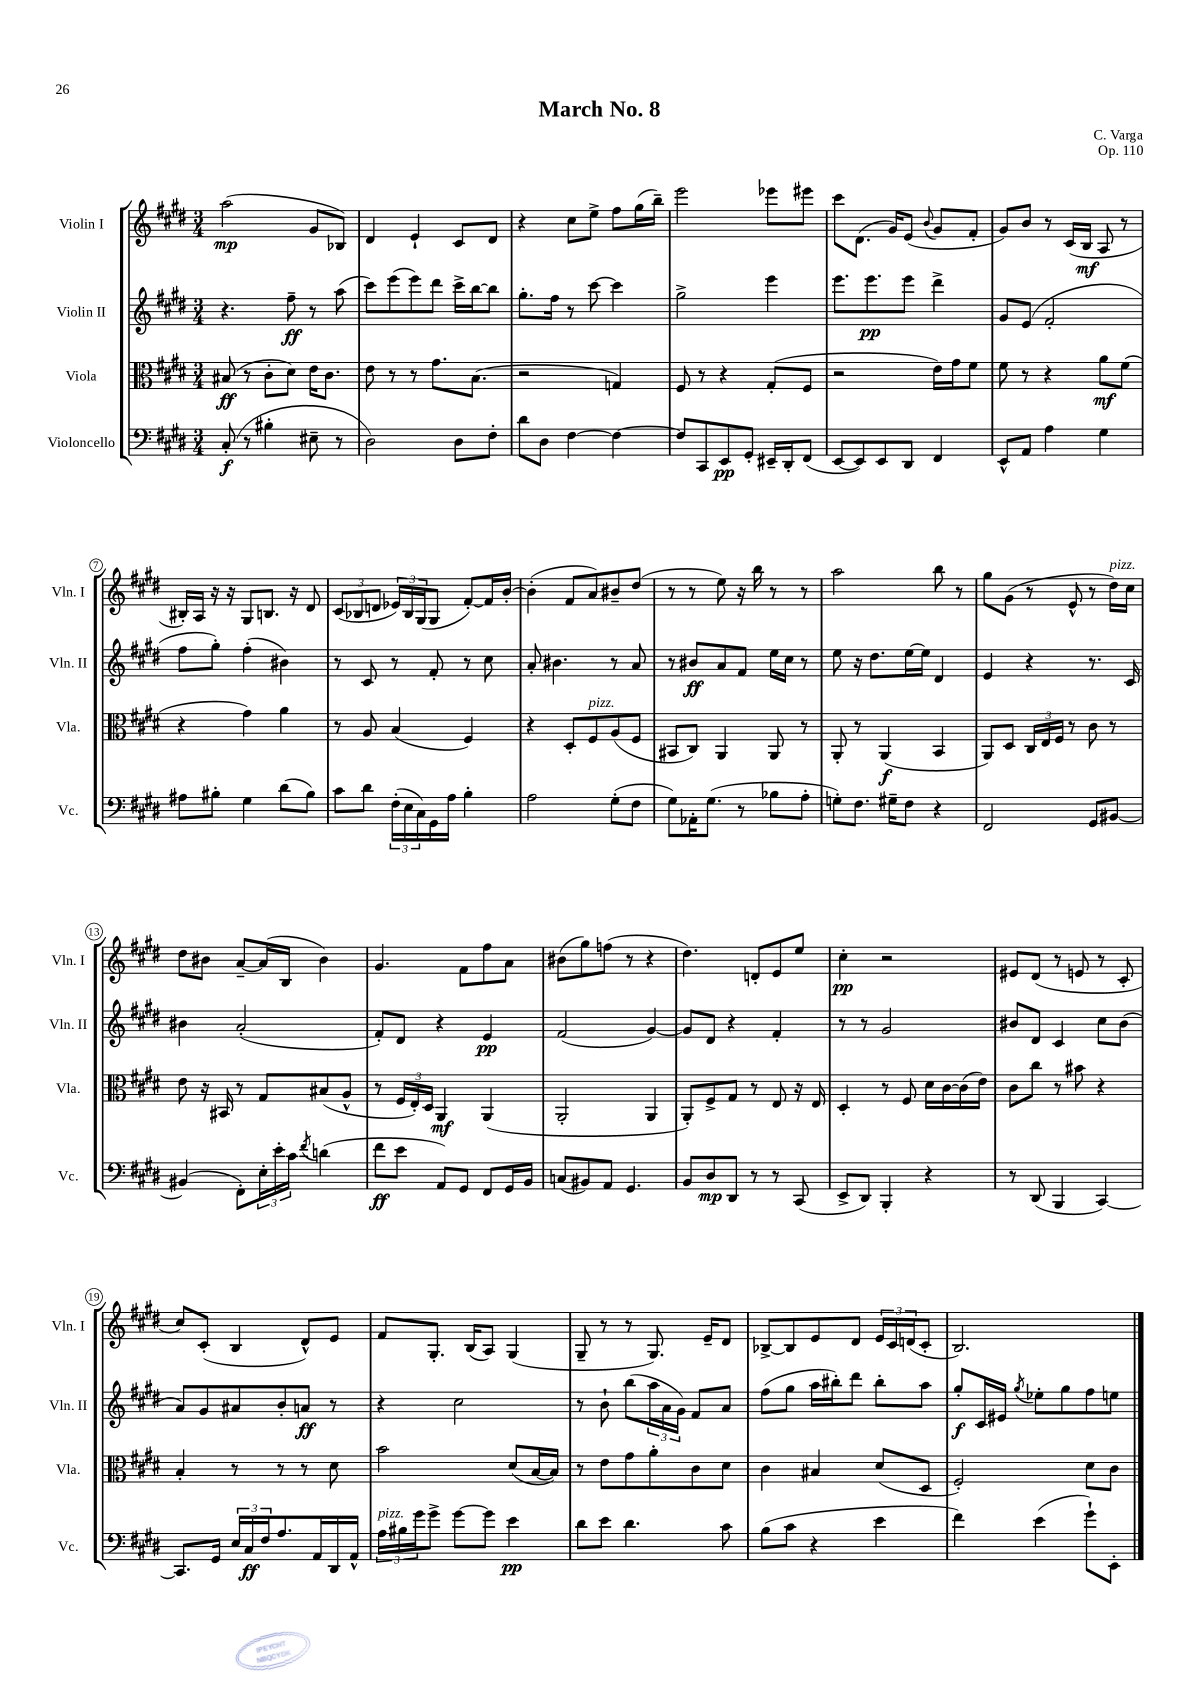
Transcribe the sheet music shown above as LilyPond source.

\header { title = "March No. 8" composer = "C. Varga" opus = "Op. 110" }
<<
\new StaffGroup <<
\new Staff = "s0" \with { instrumentName = "Violin I" shortInstrumentName = "Vln. I" } {
    \clef treble \key e \major \numericTimeSignature \time 3/4
    a''2\mp( gis'8 bes8) |
    dis'4 e'4-! cis'8 dis'8 |
    r4 cis''8 e''8-> fis''8 gis''16( b''16--) |
    e'''2 ees'''8 eis'''8 |
    cis'''8 dis'8.( gis'16) e'8( \appoggiatura { b'8 } gis'8 fis'8-. |
    gis'8) b'8 r8 cis'16( b16\mf a8 r8 |
    bis16-.) a16 r16 r16 gis8 b8. r16 dis'8 |
    \tuplet 3/2 { cis'8( bes8 d'8 } \tuplet 3/2 { ees'16) bes16 gis16( } gis8 fis'8~-.) fis'16 b'16~-. |
    b'4-.( fis'8 a'8) bis'8-- dis''8( |
    r8 r8 e''8) r16 b''16 r8 r8 |
    a''2 b''8 r8 |
    gis''8 gis'8( r8 e'8-^ r8 dis''16^\markup { \italic "pizz." }) cis''16 |
    dis''8 bis'8 a'8~-- a'16( b16 bis'4) |
    gis'4. fis'8 fis''8 a'8 |
    bis'8( gis''8) f''8( r8 r4 |
    dis''4.) d'8-. e'8 e''8 |
    cis''4-.\pp r2 |
    eis'8 dis'8( r8 e'8 r8 cis'8-. |
    cis''8) cis'8-.( b4 dis'8-^) e'8 |
    fis'8 gis8.-. b16( a8) gis4( |
    gis8-- r8 r8 gis8.) e'16-- dis'8 |
    bes8~-> bes8 e'8 dis'8 \tuplet 3/2 { e'16 cis'16 d'16( } cis'8-. |
    b2.) \bar "|." |
}
\new Staff = "s1" \with { instrumentName = "Violin II" shortInstrumentName = "Vln. II" } {
    \clef treble \key e \major \numericTimeSignature \time 3/4
    r4. fis''8--\ff r8 a''8( |
    cis'''8) e'''8( e'''8) dis'''8 cis'''16-> b''16~ b''8 |
    gis''8.-. fis''16 r8 cis'''8~ cis'''4 |
    gis''2-> e'''4 |
    e'''8. e'''8.\pp e'''8 dis'''4-> |
    gis'8 e'8( fis'2-. |
    fis''8 gis''8-.) fis''4-.( bis'4) |
    r8 cis'8 r8 fis'8-. r8 cis''8 |
    a'8-. bis'4. r8 a'8 |
    r8 bis'8\ff a'8 fis'8 e''16 cis''16 r8 |
    e''8 r16 dis''8. e''16~ e''16 dis'4 |
    e'4 r4 r8. cis'16 |
    bis'4 a'2-.( |
    fis'8-.) dis'8 r4 e'4\pp |
    fis'2( gis'4~) |
    gis'8 dis'8 r4 fis'4-. |
    r8 r8 gis'2 |
    bis'8 dis'8 cis'4 cis''8 bis'8( |
    a'8) gis'8 ais'8 b'8-. a'8\ff r8 |
    r4 cis''2 |
    r8 b'8-! b''8( \tuplet 3/2 { a''16 a'16 gis'16) } fis'8 a'8 |
    fis''8( gis''8 a''16 bis''16-.) dis'''8 bis''8-. a''8 |
    gis''8-.\f cis'16 eis'16 \acciaccatura { gis''8 } ees''8-. gis''8 fis''8 e''8 \bar "|." |
}
\new Staff = "s2" \with { instrumentName = "Viola" shortInstrumentName = "Vla." } {
    \clef alto \key e \major \numericTimeSignature \time 3/4
    bis8\ff( r8 cis'8-. dis'8) e'16 cis'8. |
    e'8 r8 r8 gis'8. b8.( |
    r2 g4) |
    fis8 r8 r4 gis8-.( fis8 |
    r2 e'16) gis'16 fis'8 |
    fis'8 r8 r4 a'8\mf fis'8( |
    r4 gis'4) a'4 |
    r8 a8 b4( fis4) |
    r4 dis8-. fis8^\markup { \italic "pizz." } a8( fis8 |
    bis,8 cis8) a,4 a,8 r8 |
    a,8-. r8 a,4\f( b,4 |
    a,8) dis8 \tuplet 3/2 { cis16 e16 fis16 } r8 cis'8 r8 |
    e'8 r16 bis,16 r8 gis8 bis8( a8-^ |
    r8 \tuplet 3/2 { fis16 e16-.) dis16 } a,4\mf a,4( |
    a,2-. a,4 |
    a,8-.) fis8-> gis8 r8 e8 r16 e16 |
    dis4-. r8 fis8 dis'16 cis'16~ cis'16( e'16) |
    cis'8 cis''8 r8 bis'8 r4 |
    b4-. r8 r8 r8 dis'8 |
    b'2 dis'8( b16~ b16) |
    r8 e'8 gis'8 a'8-. cis'8 dis'8 |
    cis'4 bis4 dis'8( dis8 |
    fis2-.) dis'8 cis'8 \bar "|." |
}
\new Staff = "s3" \with { instrumentName = "Violoncello" shortInstrumentName = "Vc." } {
    \clef bass \key e \major \numericTimeSignature \time 3/4
    cis8-.\f( r8 bis4-. eis8-- r8 |
    dis2) dis8 fis8-. |
    dis'8 dis8 fis4~ fis4~ |
    fis8 cis,8 e,8\pp gis,8-. eis,16-- dis,16-. fis,8( |
    e,8~ e,8) e,8 dis,8 fis,4 |
    e,8-^ a,8 a4 gis4 |
    ais8 bis8-. gis4 dis'8( bis8) |
    cis'8 dis'8 \tuplet 3/2 { fis16-.( e16 cis16) } gis,16 a16 b4-. |
    a2 gis8-.( fis8 |
    gis8) aes,16-. gis8.( r8 bes8 a8-. |
    g8-.) fis8. gis16-- fis8 r4 |
    fis,2 gis,8 bis,8~ |
    bis,4( fis,8-.) \tuplet 3/2 { e16-. e'16-. cis'16 } \acciaccatura { fis'8 } d'4( |
    fis'8\ff e'8 a,8) gis,8 fis,8 gis,16 b,16 |
    c8( bis,8) a,8 gis,4. |
    b,8 dis8\mp dis,8 r8 r8 cis,8( |
    e,8-> dis,8) b,,4-. r4 |
    r8 dis,8( b,,4 cis,4~) |
    cis,8. gis,16 \tuplet 3/2 { e16 cis16\ff fis16 } a8. a,16 dis,16 a,16-^ |
    \tuplet 3/2 { a16^\markup { \italic "pizz." } bis16 gis'16 } gis'8-> gis'8~ gis'8 e'4\pp |
    dis'8 e'8 dis'4. cis'8 |
    b8( cis'8 r4 e'4 |
    fis'4) e'4( gis'8-!) e,8-. \bar "|." |
}
>>
>>
\layout { \context { \Score \override BarNumber.stencil = #(make-stencil-circler 0.1 0.3 ly:text-interface::print) } }
